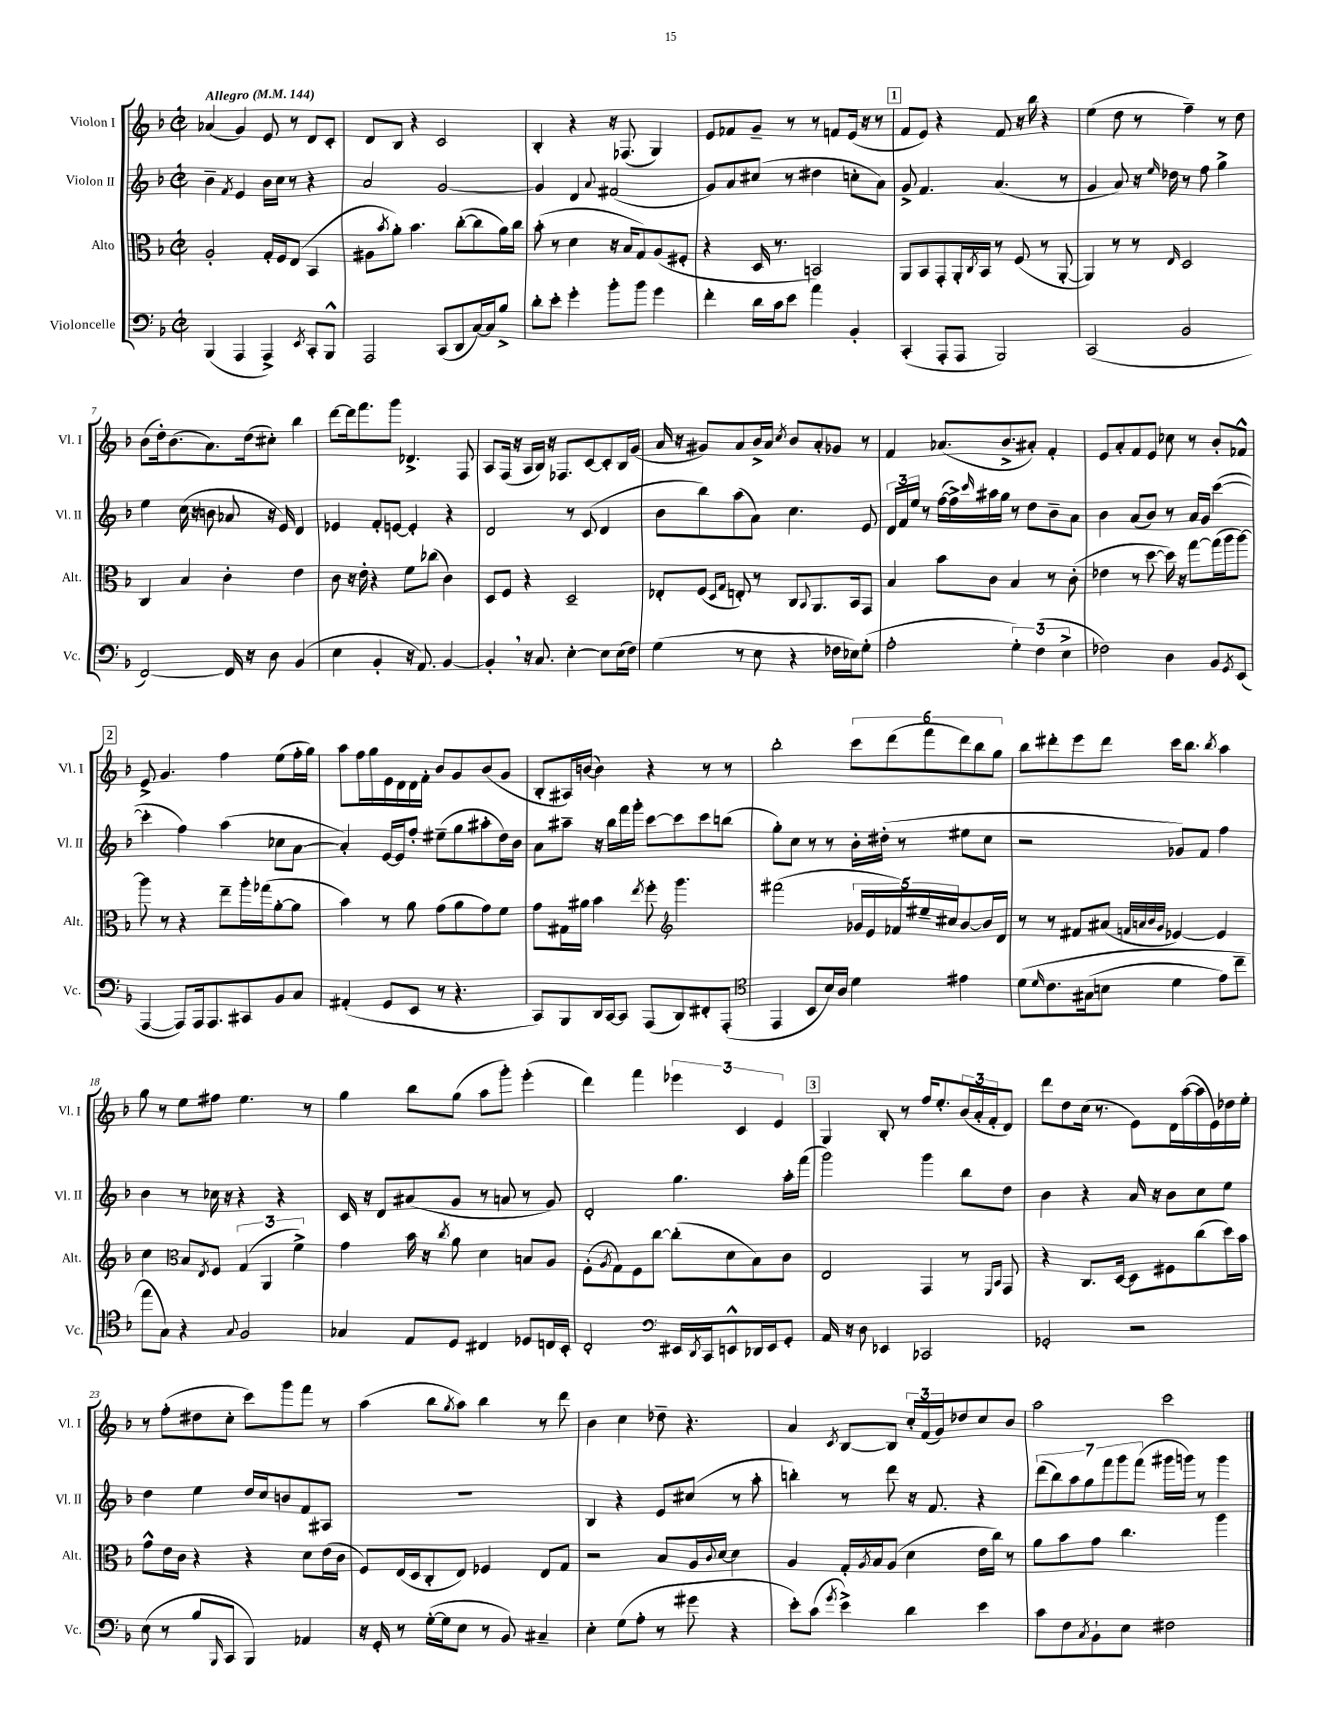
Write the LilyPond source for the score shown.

<<
\new StaffGroup <<
\new Staff = "s0" \with { instrumentName = "Violon I" shortInstrumentName = "Vl. I" } {
    \clef treble \key f \major \defaultTimeSignature \time 2/2 \tempo "Allegro" 4 = 144
    aes'4( g'4) e'8 r8 d'8 c'8-. |
    d'8 bes8 r4 c'2 |
    bes4-. r4 r16 fes8.( g4) |
    e'8 fes'8 g'8-- r8 r8 f'8 e'16( r16 r8 |
    \mark \markup { \box "1" } f'8 e'8) r4 f'8 r16 bes''16 r4 |
    e''4( d''8 r8 f''4--) r8 d''8 |
    bes'8( d''16-.) bes'8.( a'8.) d''16( cis''8-.) bes''4 |
    d'''8~ d'''16 f'''8. g'''8 des'4.-> f8 |
    a8 f16( r16 a16 bes16) r16 fes8. c'8~ c'8-. bes16 g'16( |
    a'16 r16 gis'8) a'8 bes'16-> a'16 \acciaccatura { c''8 } bes'8 a'8-. ges'8 r8 |
    f'4 aes'8.( bes'8.-> ais'8-.) f'4-. |
    e'8 a'8-. f'8 e'8 ces''8 r8 bes'8-. fes'8-^ |
    \mark \markup { \box "2" } e'8-> g'4. f''4 e''8( f''16-. g''16) |
    a''8 f''16 g''16 e'16 d'16 d'16 f'16-. bes'8 g'8 bes'8( g'8 |
    bes8-. ais16) b'16~( b'4) r4 r8 r8 |
    bes''2-. \tuplet 6/4 { c'''8 d'''8( f'''8 d'''8) bes''8 g''8 } |
    bes''8 dis'''8-. e'''8 dis'''8 c'''16 bes''8. \acciaccatura { bes''8 } a''4 |
    g''8 r8 e''8 fis''8 e''4. r8 |
    g''4 bes''8 g''8( a''8 g'''8-.) e'''4-.( |
    d'''4) f'''4 \tuplet 3/2 { ees'''4 c'4 e'4 } |
    \mark \markup { \box "3" } g4 bes8-. r8 f''16 e''8.-. \tuplet 3/2 { bes'16( a'16-. f'16-. } d'8) |
    d'''8 d''8 c''16( r8. e'8) d'16 a''16~( a''16 e'16) des''16 e''16-. |
    r8 f''8-.( dis''8 c''8-. c'''8) g'''8 f'''8 r8 |
    a''4( bes''8 \acciaccatura { g''8 } a''8) bes''4 r8 d'''8 |
    bes'4 c''4 des''8-- r4. |
    a'4 \acciaccatura { c'8 } bes8~ bes8 \tuplet 3/2 { c''16-. f'16( g'16) } des''8 c''8 bes'8 |
    a''2 c'''2 \bar "|." |
}
\new Staff = "s1" \with { instrumentName = "Violon II" shortInstrumentName = "Vl. II" } {
    \clef treble \key f \major \defaultTimeSignature \time 2/2
    bes'4-- \acciaccatura { f'8 } e'4 bes'16 c''16 r8 r4 |
    a'2 g'2~ |
    g'4 d'4 \appoggiatura { a'8 } fis'2( |
    g'8) a'8 cis''8( r8 dis''4 c''8-. a'8) |
    \mark \markup { \box "1" } g'8-> f'4. a'4.( r8 |
    g'4 a'8) r16 \grace { e''16 } des''16 r8 f''8 g''4-> |
    e''4 c''16( r16 b'8 aes'8 r16 e'16) d'4 |
    ees'4 f'8-. e'8~ e'4-. r4 |
    d'2 r8 c'8( d'4 |
    bes'8 bes''8) a''8( a'8) c''4. e'8 |
    \tuplet 3/2 { d'16 f'16 e''16 } r8 f''16~( f''16->) \grace { c'''16 } ais''16 g''16 r8 d''8 bes'8-- a'8 |
    bes'4 a'8( bes'8) r8 a'16 g'16 c'''4~( |
    \mark \markup { \box "2" } c'''4-. f''4) a''4( ces''8 a'8~ |
    a'4-.) e'16~ e'16 f''8-. eis''8--( g''8 ais''8-. d''16) bes'16 |
    a'8 ais''8-- r16 bes''16 f'''16 g'''16-. c'''8~ c'''8 c'''8 b''8( |
    g''8-.) c''8 r8 r8 bes'16-. dis''16-.( r8 eis''8 c''8 |
    r2 ges'8) f'8 f''4 |
    bes'4 r8 ces''16 r16 r4 r4 |
    c'16 r16 d'8 ais'8( g'8 r8 a'8 r8 g'8) |
    d'2-. g''4. a''16-. f'''16( |
    \mark \markup { \box "3" } g'''2) g'''4 bes''8 d''8 |
    bes'4 r4 a'16 r16 bes'8 c''8 e''8 |
    d''4 e''4 d''16 c''16 b'8 f'8 ais8 |
    R1 |
    bes4 r4 e'8 cis''8( r8 a''8-. |
    b''4-.) r8 d'''8 r16 f'8. r4 |
    \tuplet 7/4 { d'''8( bes''8) a''8 g''8 f'''8 g'''8 f'''8( } gis'''16 g'''16) r8 g'''4 \bar "|." |
}
\new Staff = "s2" \with { instrumentName = "Alto" shortInstrumentName = "Alt." } {
    \clef alto \key f \major \defaultTimeSignature \time 2/2
    a2-. g16-. f16 e8( bes,4 |
    ais8 \acciaccatura { bes'8 } a'8-.) bes'4. c''8~-.( c''8 a'16) c''16 |
    bes'8-.( r8 d'4 r16 bes16 g8) a8( fis8-. |
    r4 d16 r8. b,2) |
    \mark \markup { \box "1" } a,8 bes,8 g,8-. a,16-. \acciaccatura { c8 } bes,16 r8 f8( r8 a,8~-. |
    a,4) r8 r8 \grace { e16 } d2 |
    c4 bes4 c'4-. e'4 |
    c'8 r16 e'16-. r4 f'8 ces''8( c'4) |
    d8 f8 r4 d2-- |
    ees8-. f8( \grace { d16 g16 } e8-.) r8 c8 \appoggiatura { bes,8 } a,8. bes,16 g,8 |
    bes4 bes'8 c'8 bes4 r8 c'8-.( |
    ees'4 r8 d''8~ d''16) r16 g''8~ g''16( a''16 a''8~) |
    \mark \markup { \box "2" } a''8 r8 r4 e''8-- a''16-. ges''16( a'8~-. a'8 |
    bes'4) r8 a'8 g'8( a'8 g'8) f'8 |
    g'8 gis16 ais'16 bes'4 \acciaccatura { e''8 } f''8-. \clef treble g'''4. |
    fis'''2( \tuplet 5/4 { ges'16 e'16 fes'16) eis''16-- cis''16 } bes'8~ bes'16 d'16 |
    r8 r8 fis'8 ais'8( \grace { f'32 a'32 bes'32 g'32 } ees'4~) ees'4 |
    c''4 \clef alto bes8 \acciaccatura { e8 } f8 \tuplet 3/2 { g4( a,4 f'4->) } |
    g'4 bes'16 r16 \acciaccatura { c''8 } a'8 d'4 b8 a8 |
    f8-.( \acciaccatura { a8 } g8) f8 c''8~ c''8-.( d'8 bes8) c'8 |
    \mark \markup { \box "3" } e2 g,4 r8 \grace { f,16 bes,16 } g,8 |
    r4 c8. d16~ d8 fis8 c''8( d''16) bes'16 |
    g'8-^ e'16 c'16 r4 r4 d'8 e'16( c'16 |
    f8) e16( d16 c8-. e8) fes4 e8 g8 |
    r2 bes8 a16 \appoggiatura { c'8 } d'16~ d'4 |
    a4 g16-. \acciaccatura { a8 } bes16 a8( d'4 e'16 c''16) r8 |
    a'8 bes'8 g'8 c''4. a''4 \bar "|." |
}
\new Staff = "s3" \with { instrumentName = "Violoncelle" shortInstrumentName = "Vc." } {
    \clef bass \key f \major \defaultTimeSignature \time 2/2
    bes,,4( a,,4 a,,4->) \acciaccatura { e,8 } c,8-. bes,,8-^ |
    a,,2 c,8( d,8 c16~) c16 bes8-> |
    d'8-. e'8-. g'4-. bes'8-. bes'8 g'4 |
    f'4-. d'16 c'16 e'8 a'4 bes,4-. |
    \mark \markup { \box "1" } c,4-.( a,,8-. a,,8 bes,,2) |
    c,2( bes,2 |
    f,2~) f,16 r16 d8 bes,4( |
    e4 bes,4-. r16 a,8.) bes,4~ |
    bes,4-. \breathe r16 c8. e4~-. e8 e16( f16) |
    g4( r8 e8 r4 fes16 ees16) g8-.( |
    a2-. \tuplet 3/2 { g4-.) f4( e4-> } |
    fes2) d4 bes,8 \acciaccatura { g,8 } e,8( |
    \mark \markup { \box "2" } a,,4~ a,,8) a,,16 a,,8. cis,8 bes,8 c8 |
    ais,4-.( g,8 e,8 r8 r4. |
    c,8) bes,,8 d,16 c,16~ c,8 a,,8( d,8) fis,8-. a,,8-.( |
    \clef tenor e,4 bes,8 bes16) a16 d'4 eis'4 |
    d'8\( \grace { d'16 } c'8. gis16( b8 d'4 e'8) c''8-- |
    e''8 g8\) r4 \appoggiatura { g8 } f2 |
    ges4 e8 d8 cis4 des8 c16 bes,16-. |
    c2-. \clef bass eis,16 \acciaccatura { d,8 } c,16 e,8-^ des,16 e,16 g,8-. |
    \mark \markup { \box "3" } a,16 r16 d8 ees,4 ces,2 |
    ges,2-. r2 |
    e8( r8 bes8 \grace { bes,,16 } c,8 bes,,4) aes,4 |
    r16 g,16-. r8 g16~-.( g16 e8 r8 bes,8) cis4-- |
    e4-. g8( a8-. r8 gis'8 r4 |
    e'8-.) c'8( \acciaccatura { g'8 } e'4->) d'4 e'4 |
    c'8 f8 \acciaccatura { c8 } bes,8-! e8 fis2 \bar "|." |
}
>>
>>
